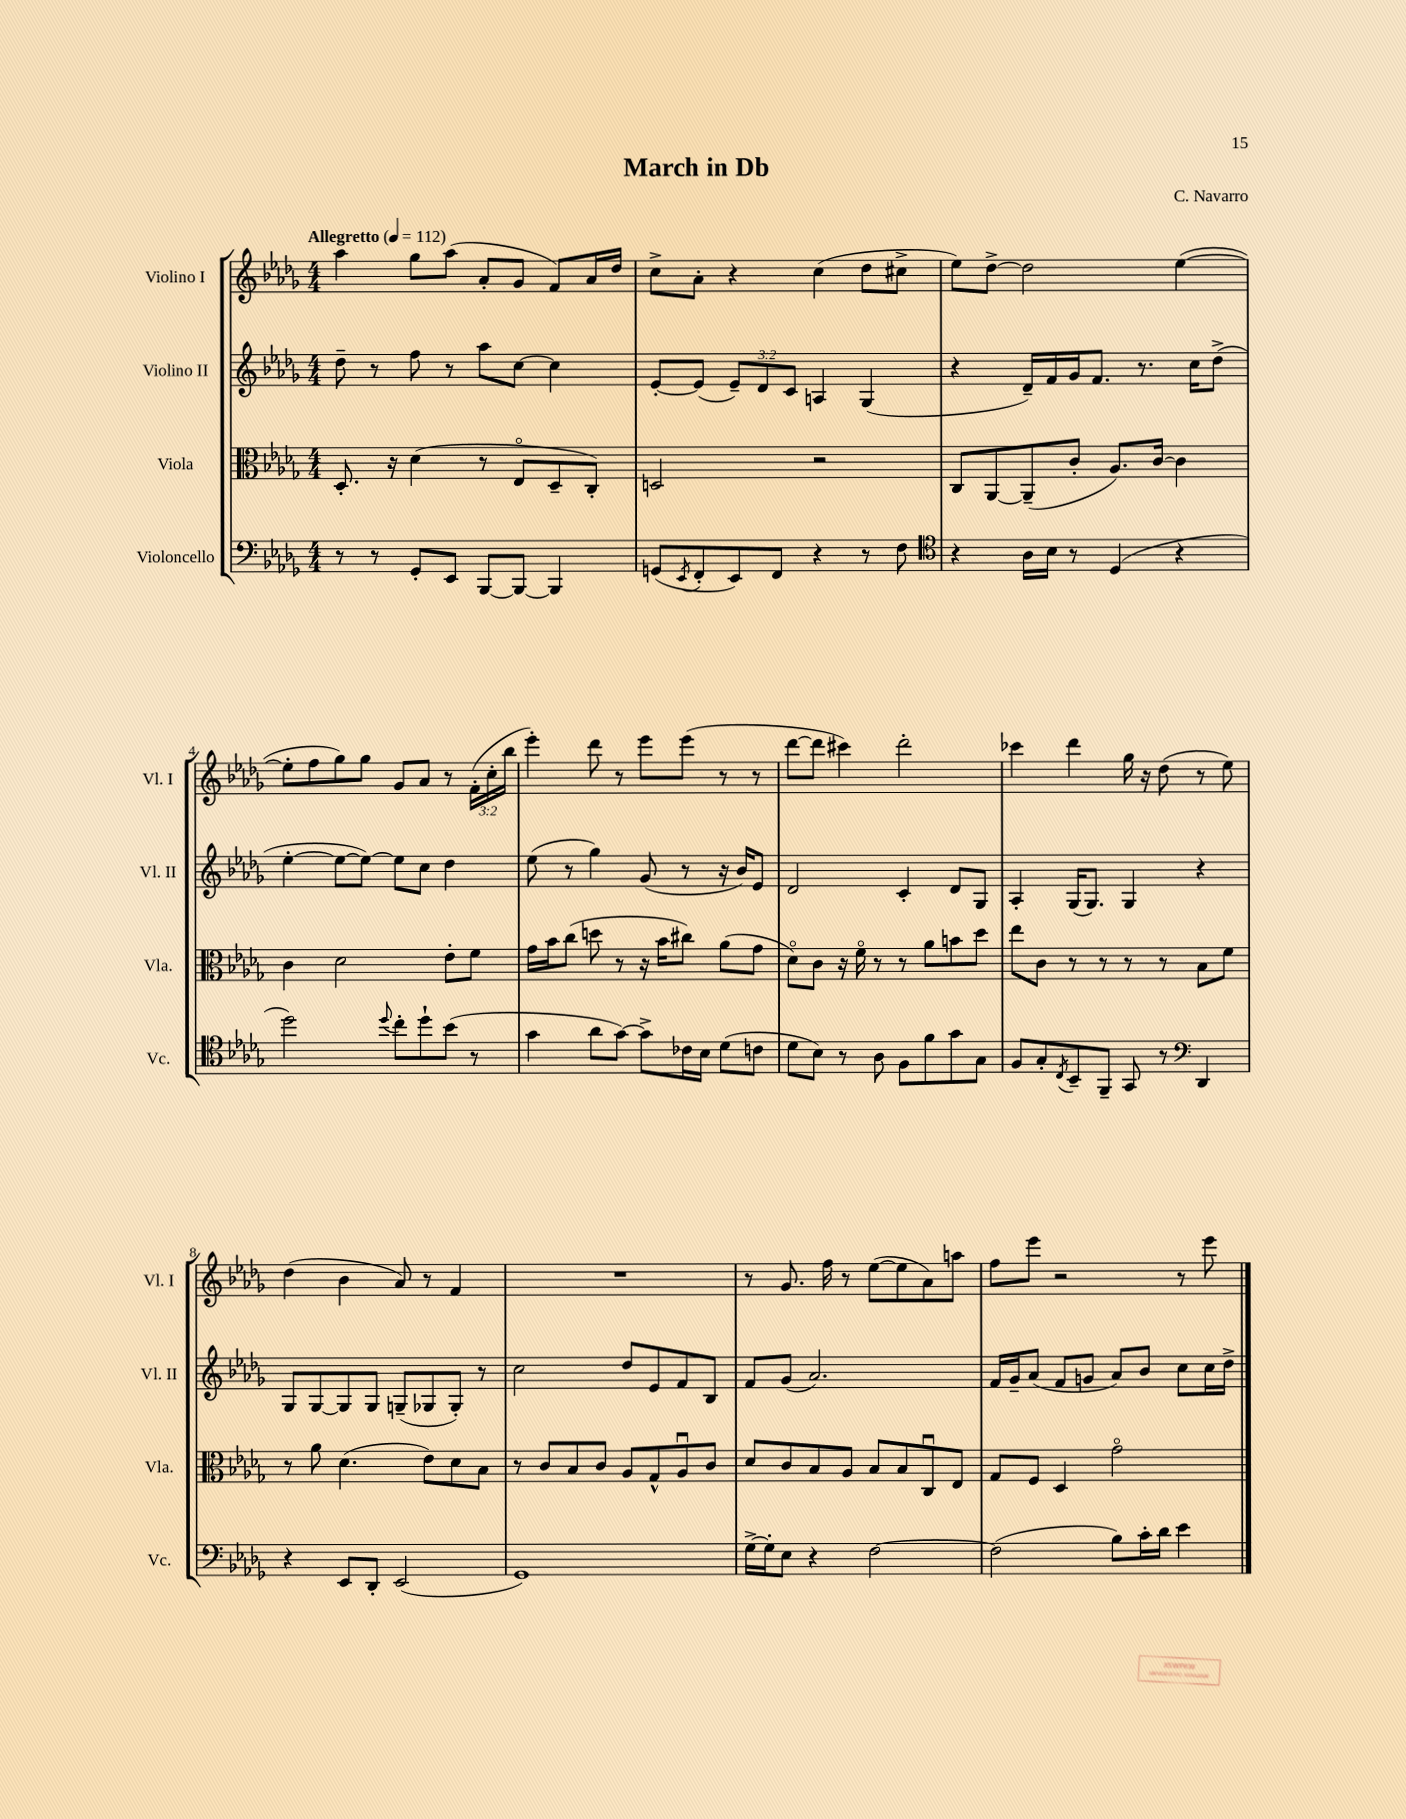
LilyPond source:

\header { title = "March in Db" composer = "C. Navarro" }
<<
\new StaffGroup <<
\new Staff = "s0" \with { instrumentName = "Violino I" shortInstrumentName = "Vl. I" } {
    \clef treble \key des \major \numericTimeSignature \time 4/4 \override Staff.TupletNumber.text = #tuplet-number::calc-fraction-text \tempo "Allegretto" 4 = 112
    aes''4 ges''8 aes''8( aes'8-. ges'8 f'8) aes'16 des''16 |
    c''8-> aes'8-. r4 c''4( des''8 cis''8-> |
    ees''8) des''8~-> des''2 ees''4~( |
    ees''8-. f''8 ges''8) ges''8 ges'8 aes'8 r8 \tuplet 3/2 { f'16-.( c''16-. bes''16 } |
    ees'''4-.) des'''8 r8 ees'''8 ees'''8( r8 r8 |
    des'''8~ des'''8 cis'''4) des'''2-. |
    ces'''4 des'''4 ges''16 r16 des''8( r8 ees''8) |
    des''4( bes'4 aes'8) r8 f'4 |
    R1 |
    r8 ges'8. f''16 r8 ees''8~( ees''8 aes'8) a''8 |
    f''8 ees'''8 r2 r8 ees'''8 \bar "|." |
}
\new Staff = "s1" \with { instrumentName = "Violino II" shortInstrumentName = "Vl. II" } {
    \clef treble \key des \major \numericTimeSignature \time 4/4 \override Staff.TupletNumber.text = #tuplet-number::calc-fraction-text
    des''8-- r8 f''8 r8 aes''8 c''8~ c''4 |
    ees'8~-. ees'8( \tuplet 3/2 { ees'8--) des'8 c'8 } a4 ges4( |
    r4 des'16--) f'16 ges'16 f'8. r8. c''16 des''8->( |
    ees''4~-. ees''8~ ees''8~) ees''8 c''8 des''4 |
    ees''8( r8 ges''4) ges'8( r8 r16 bes'16) ees'8 |
    des'2 c'4-. des'8 ges8 |
    aes4-. ges16( ges8.) ges4 r4 |
    ges8 ges8~ ges8 ges8 g8--( ges8 ges8-.) r8 |
    c''2 des''8 ees'8 f'8 bes8 |
    f'8 ges'8( aes'2.) |
    f'16 ges'16-- aes'8( f'8 g'8 aes'8) bes'8 c''8 c''16 des''16-> \bar "|." |
}
\new Staff = "s2" \with { instrumentName = "Viola" shortInstrumentName = "Vla." } {
    \clef alto \key des \major \numericTimeSignature \time 4/4
    des8.-. r16 des'4( r8 ees8\flageolet des8-- c8-.) |
    d2 r2 |
    c8 aes,8~ aes,8--( c'8-. aes8.) c'16~ c'4 |
    c'4 des'2 ees'8-. f'8 |
    ges'16 bes'16 c''8( d''8 r8 r16 bes'16 cis''8) aes'8( ges'8 |
    des'8\flageolet) c'8 r16 f'16\flageolet r8 r8 aes'8 b'8 des''8 |
    ees''8 c'8 r8 r8 r8 r8 bes8 f'8 |
    r8 aes'8 des'4.( ees'8) des'8 bes8 |
    r8 c'8 bes8 c'8 aes8 ges8-^ aes8\downbow c'8 |
    des'8 c'8 bes8 aes8 bes8 bes8 c8\downbow ees8 |
    ges8 f8 des4 ges'2\flageolet \bar "|." |
}
\new Staff = "s3" \with { instrumentName = "Violoncello" shortInstrumentName = "Vc." } {
    \clef bass \key des \major \numericTimeSignature \time 4/4
    r8 r8 ges,8-. ees,8 bes,,8~ bes,,8~ bes,,4 |
    g,8( \acciaccatura { ees,8 } f,8-. ees,8) f,8 r4 r8 f8 |
    \clef tenor r4 aes16 bes16 r8 des4( r4 |
    des''2) \appoggiatura { des''8 } c''8-. des''8-! bes'8( r8 |
    ges'4 aes'8 ges'8~) ges'8-> ces'16 bes16 des'8( c'8 |
    des'8 bes8) r8 aes8 f8 f'8 ges'8 ges8 |
    f8 ges8-. \acciaccatura { c8 } bes,8-- f,8-- ges,8 r8 \clef bass des,4 |
    r4 ees,8 des,8-. ees,2( |
    ges,1) |
    ges16~-> ges16-. ees8 r4 f2~ |
    f2( bes8) c'16-. des'16 ees'4 \bar "|." |
}
>>
>>
